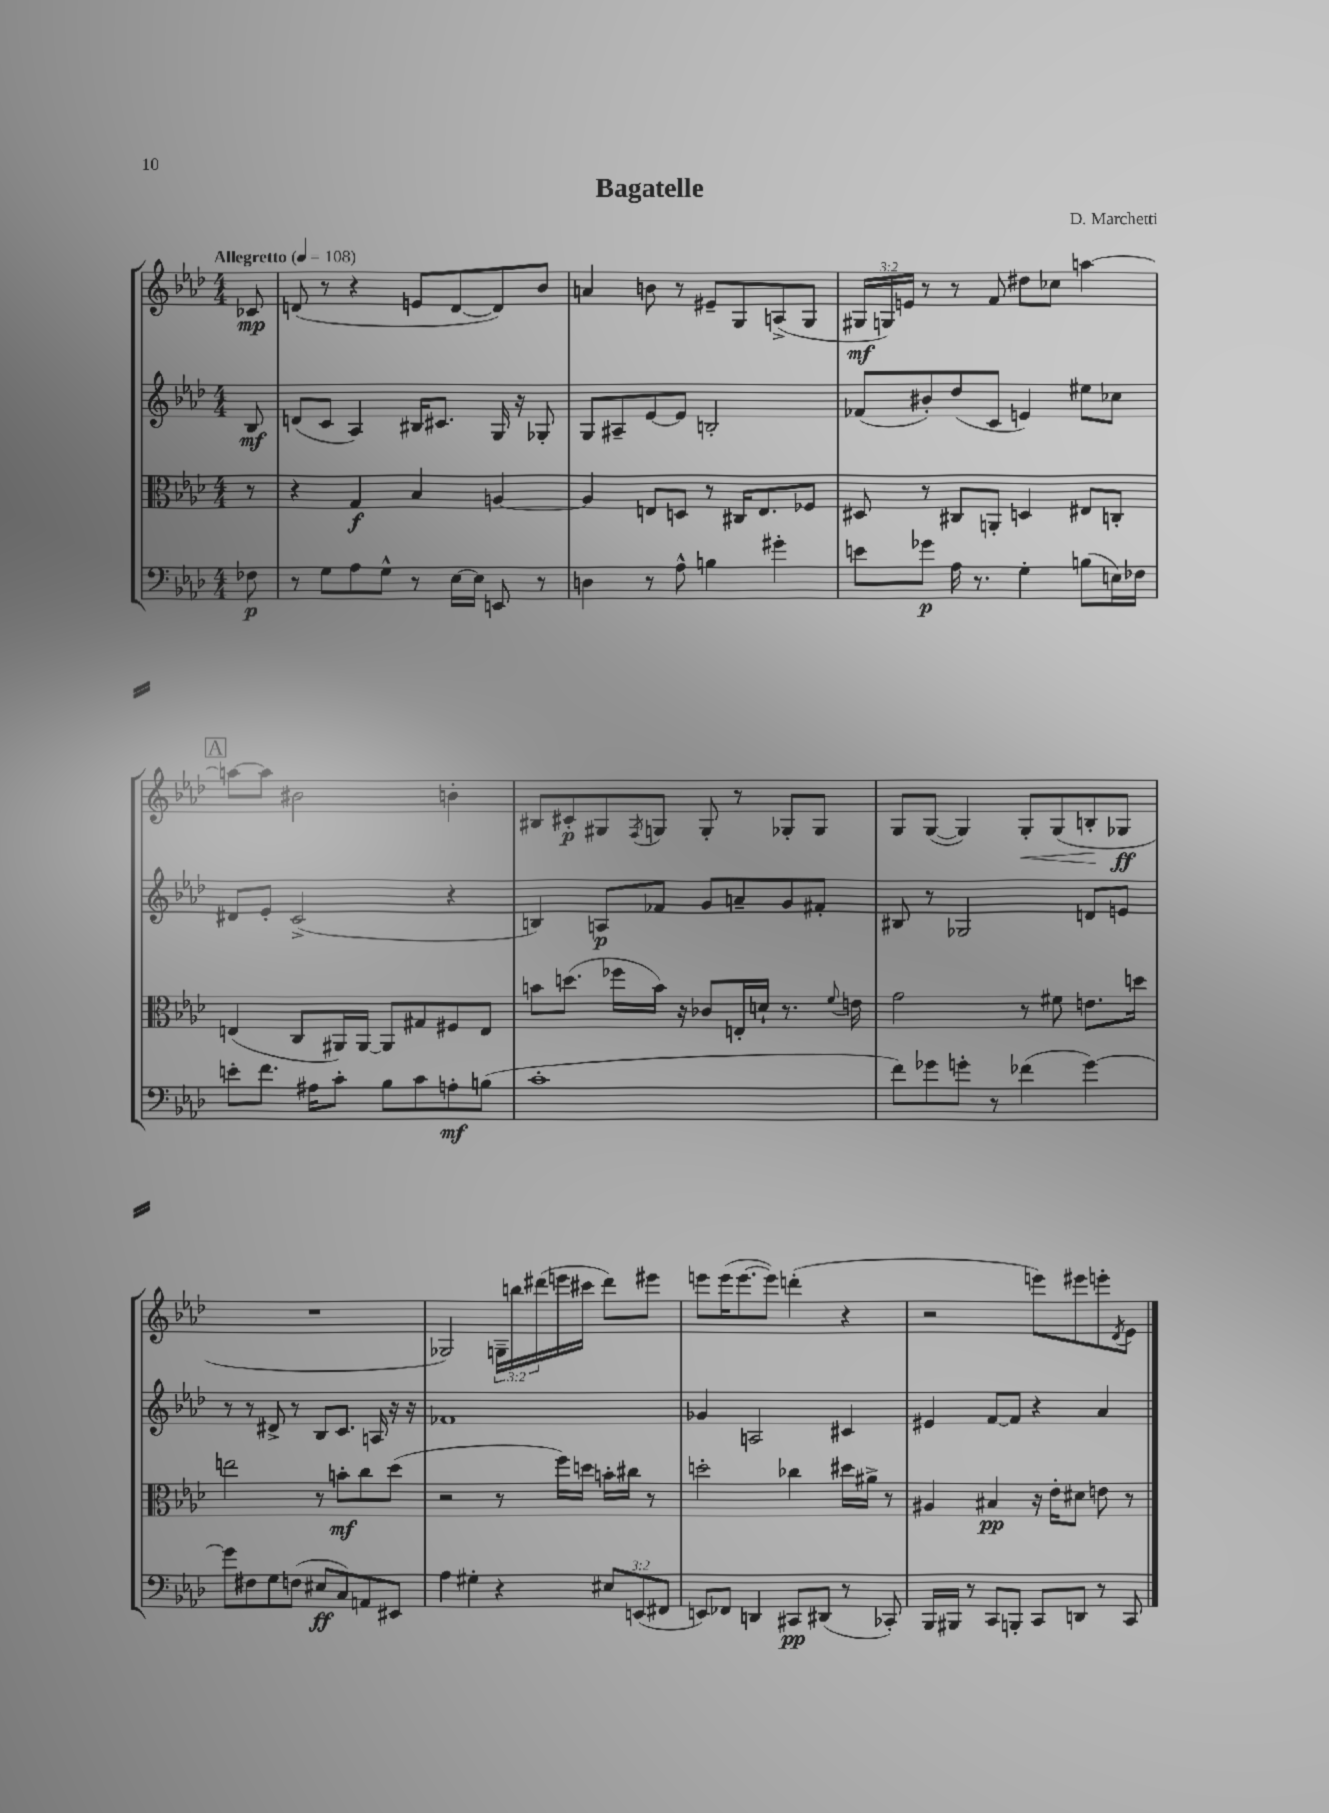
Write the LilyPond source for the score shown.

\header { title = "Bagatelle" composer = "D. Marchetti" }
<<
\new StaffGroup <<
\new Staff = "s0" {
    \clef treble \key aes \major \numericTimeSignature \time 4/4 \override Staff.TupletNumber.text = #tuplet-number::calc-fraction-text \partial 8 \tempo "Allegretto" 4 = 108
    ces'8\mp |
    d'8( r8 r4 e'8 d'8~ d'8) bes'8 |
    a'4 b'8 r8 eis'8-- g8 a8->( g8 |
    \tuplet 3/2 { gis16\mf g16) e'16 } r8 r8 f'8 dis''8 ces''8 a''4~ |
    \mark \markup { \box "A" } a''8~ a''8 bis'2 b'4-. |
    bis8 cis'8-.\p gis8 \acciaccatura { f8 } g8 g8-. r8 ges8-. ges8 |
    g8 g8~( g4) g8-.\< g8( b8-.\! ges8\ff |
    R1 |
    ges2) \tuplet 3/2 { g16-- b''16 dis'''16( } e'''16 cis'''16 dis'''8) eis'''8 |
    e'''8 e'''16( e'''8.~ e'''8) d'''4-.( r4 |
    r2 e'''8) eis'''8 e'''8-. \acciaccatura { des'8 } ees'8 \bar "|." |
}
\new Staff = "s1" {
    \clef treble \key aes \major \numericTimeSignature \time 4/4 \partial 8
    bes8\mf |
    d'8( c'8 aes4) bis16 cis'8. g16 r16 ges8-. |
    g8 ais8-- ees'8~ ees'8 b2-. |
    fes'8( bis'8-.) des''8( c'8 e'4) eis''8 ces''8 |
    \mark \markup { \box "A" } dis'8 ees'8-. c'2->( r4 |
    b4) a8\p fes'8 g'8 a'8-- g'8 fis'8-. |
    bis8 r8 ges2 d'8 e'8 |
    r8 r8 dis'8-> r8 bes8 c'8. a16 r16 r16 |
    fes'1 |
    ges'4 a2 cis'4 |
    eis'4 f'8~ f'8 r4 aes'4 \bar "|." |
}
\new Staff = "s2" {
    \clef alto \key aes \major \numericTimeSignature \time 4/4 \partial 8
    r8 |
    r4 g4\f bes4 a4~ |
    a4 e8 d8 r8 cis16 e8. fes8 |
    dis8 r8 cis8 a,8-. d4 eis8 c8-. |
    \mark \markup { \box "A" } e4( c8 ais,16) ais,16~ ais,8 gis8 fis8 e8 |
    b'8 d''8.( fes''16 b'16) r16 ces'8 e16-. d'16-! r8. \appoggiatura { f'8 } e'16 |
    g'2 r8 fis'8 e'8. d''16 |
    e''2 r8 b'8-.\mf c''8 des''8( |
    r2 r8 f''16) d''16 b'16-. cis''16 r8 |
    d''2-. ces''4 dis''16 ais'16-> r8 |
    ais4 bis4\pp r16 ees'16-. dis'8 e'8 r8 \bar "|." |
}
\new Staff = "s3" {
    \clef bass \key aes \major \numericTimeSignature \time 4/4 \override Staff.TupletNumber.text = #tuplet-number::calc-fraction-text \partial 8
    fes8\p |
    r8 g8 aes8 g8-^ r8 ees16~ ees16 e,8 r8 |
    d4 r8 aes8-^ b4 gis'4-. |
    e'8 ges'8\p aes16 r8. g4-. b8( e16) fes16 |
    \mark \markup { \box "A" } e'8-. f'8. ais16 c'8-. bes8 c'8 a8-.\mf b8( |
    c'1-. |
    f'8) ges'8 g'8-. r8 fes'4( g'4~) |
    g'8 fis8 g8 f8( eis8\ff c8) a,8 eis,8 |
    aes4 gis4-. r4 \tuplet 3/2 { eis8 e,8( fis,8 } |
    e,8) fes,8 d,4 cis,8\pp dis,8( r8 ces,8-.) |
    bes,,16 bis,,16 r8 c,8 b,,8-. c,8 d,8 r8 c,8 \bar "|." |
}
>>
>>
\layout { \context { \Score \remove "Bar_number_engraver" } }
